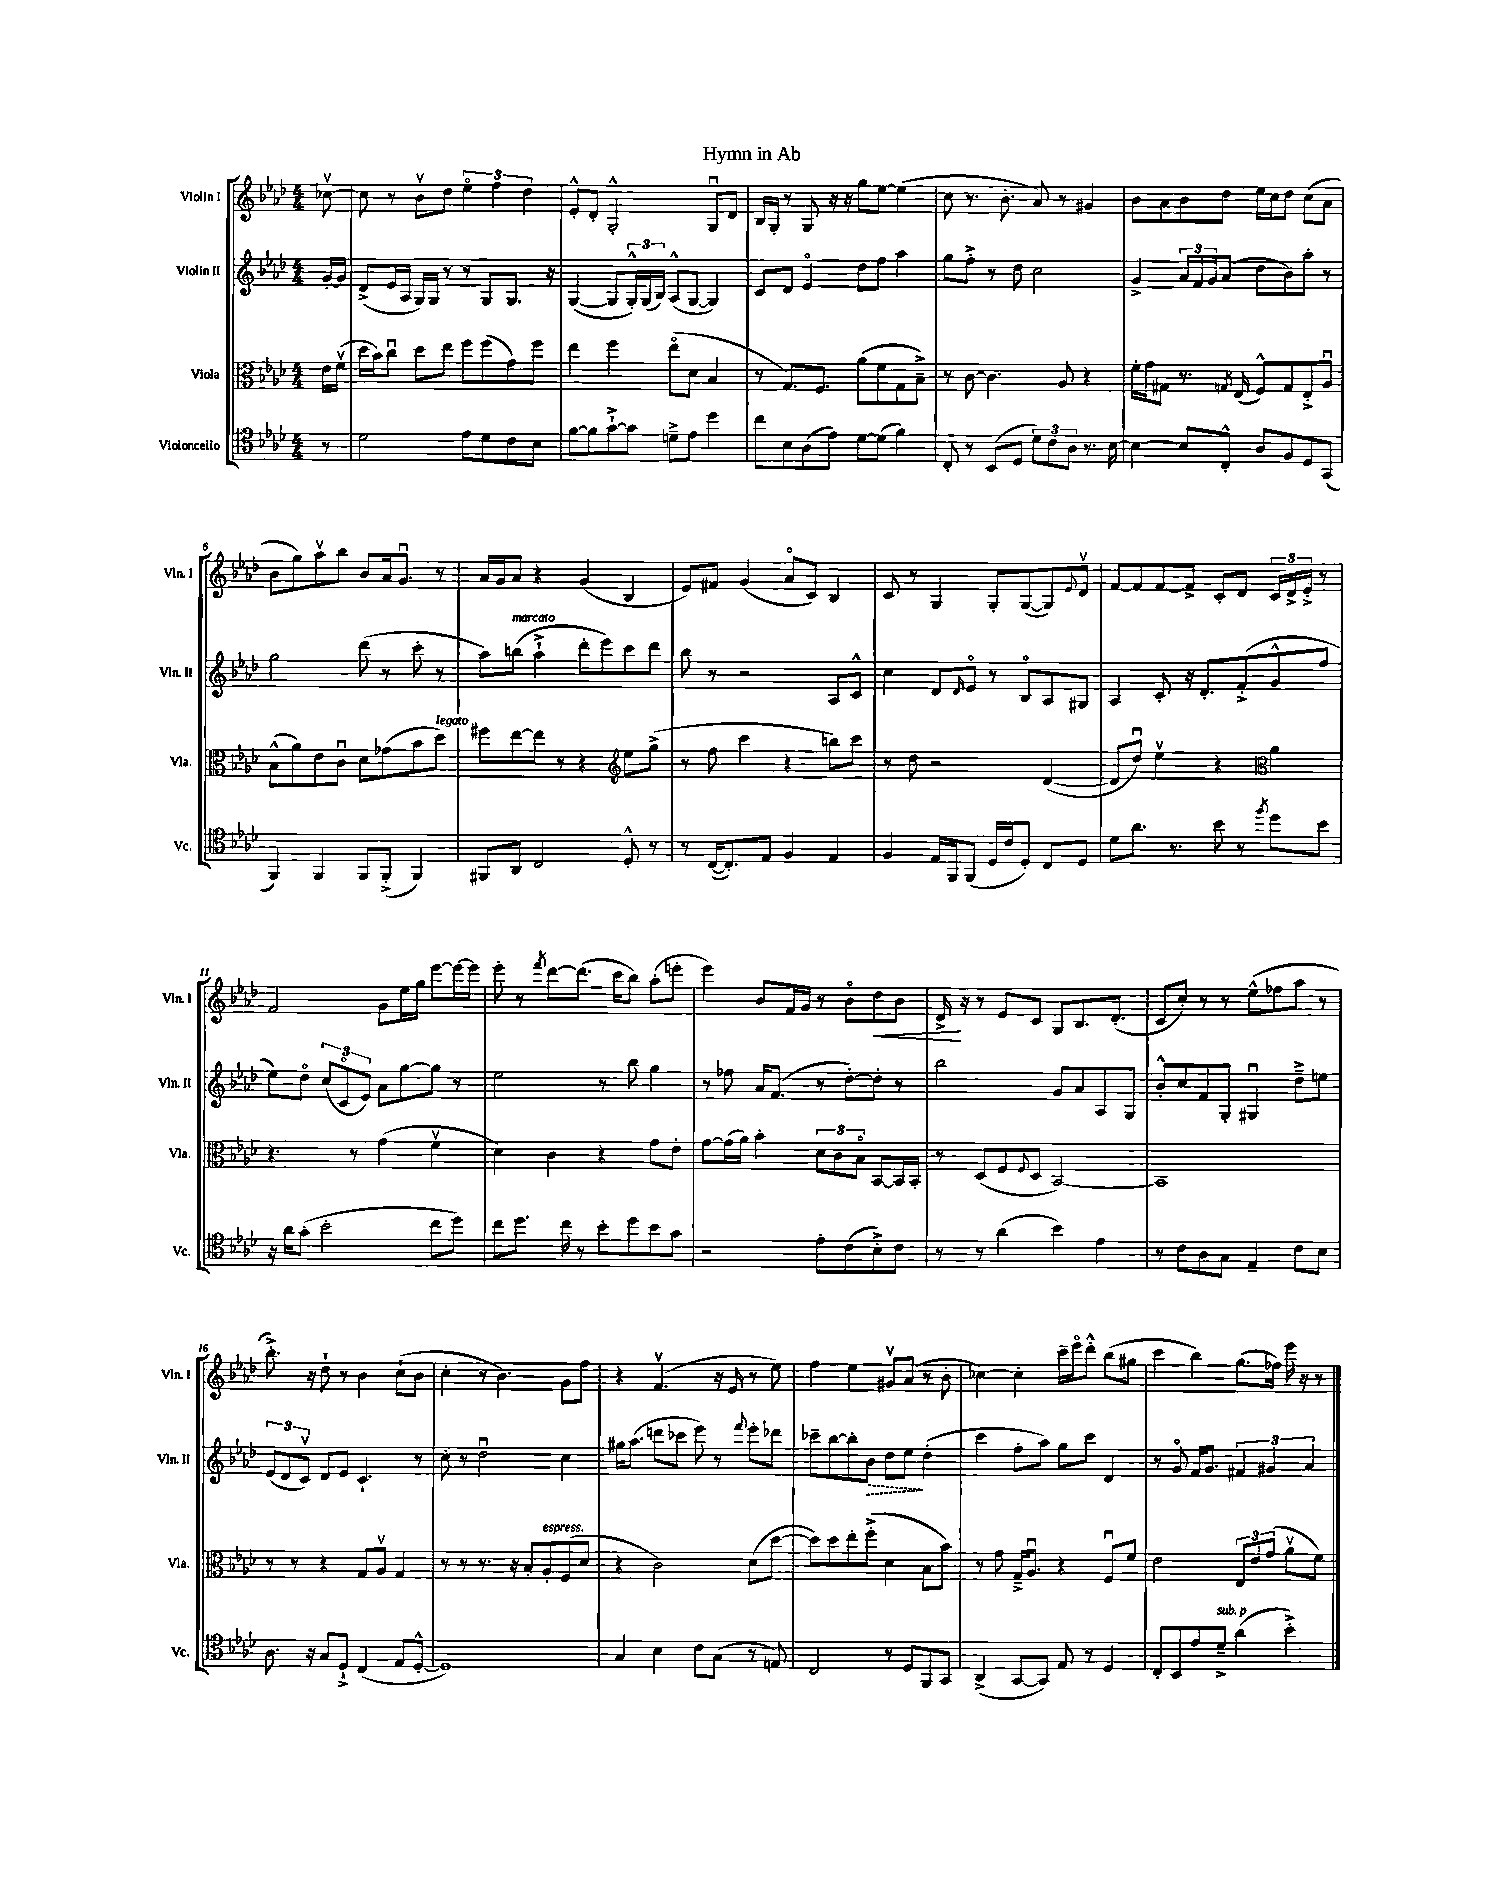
\header { title = "Hymn in Ab" }
<<
\new StaffGroup <<
\new Staff = "s0" \with { instrumentName = "Violin I" shortInstrumentName = "Vln. I" } {
    \clef treble \key aes \major \numericTimeSignature \time 4/4 \partial 8
    ces''8~\upbow |
    ces''8 r8 bes'8\upbow des''8 \tuplet 3/2 { ees''4\flageolet f''4 des''4 } |
    ees'8-.-^ des'8-. g2-.-^ g8\downbow des'8 |
    bes16 g16-. r8 g8 r16 r16 g''8 ees''8~ ees''4( |
    c''8 r8. bes'8.-. aes'8) r8 gis'4 |
    bes'8 aes'8 bes'8 des''8 ees''16 c''16 des''8 c''8( aes'8 |
    bes'8 g''8) aes''8\upbow bes''8 bes'8 aes'16 g'8.\downbow r8 |
    aes'16 g'16 aes'8 r4 g'4( bes4 |
    ees'8) fis'8 g'4( aes'8\flageolet c'8) bes4 |
    c'8 r8 g4 g8-. g8~( g8) \appoggiatura { ees'8 } des'8\upbow |
    f'8~ f'8 f'8~ f'8-> c'8-. des'8 \tuplet 3/2 { c'16 des'16-> ees'16-.-> } r8 |
    f'2 g'8 ees''16 g''16 ees'''8~ ees'''16~ ees'''16 |
    ees'''8-. r8 \acciaccatura { f'''8 } des'''8~ des'''8.( c'''16 bes''8) aes''8-.( e'''8-. |
    ees'''4) bes'8 f'16 g'16 r8 bes'8\flageolet des''8\< bes'8 |
    des'16->\! r16 r8 ees'8 c'8 g8 bes8. des'8.-.( |
    c'8 c''8-.) r8 r8 ees''8-^( fes''8 aes''8 r8 |
    bes''8.-.->) r16 des''8-! r8 bes'4 c''8-!( bes'8 |
    c''4-. r8 bes'4.) g'8 f''8 |
    r4 f'4.\upbow( r16 ees'16 r8 ees''8) |
    f''4 ees''4 gis'8\upbow aes'8( r8 bes'8-. |
    ces''4~) ces''4-. c'''16-- ees'''16\flageolet des'''8-.-^ bes''8( gis''8 |
    c'''4 bes''4) g''8.( fes''16) ees'''16 r16 r8 \bar "|." |
}
\new Staff = "s1" \with { instrumentName = "Violin II" shortInstrumentName = "Vln. II" } {
    \clef treble \key aes \major \numericTimeSignature \time 4/4 \partial 8
    g'16~-. g'16 |
    des'8->( ees'16 aes16 g16) g16 r8 r8 g8 g8. r16 |
    g4~( g8 \tuplet 3/2 { g16-.-^) g16( bes16) } aes8-^( g8~ g4) |
    c'8 des'8 ees'4\flageolet des''8 f''8 aes''4 |
    g''8 f''8-.-> r8 des''8 c''2 |
    g'4-> \tuplet 3/2 { aes'16 f'16 g'16 } aes'8( des''8 bes'8) aes''8-. r8 |
    g''2 des'''8( r8 c'''8-. r8 |
    aes''8) b''8^\markup { \italic "marcato" }( aes''4-!-> des'''8-. ees'''8) c'''8 des'''8 |
    bes''8 r8 r2 aes8 c'8-^ |
    c''4 des'8 \grace { des'16 } ees'8\flageolet r8 bes8\flageolet aes8 gis8 |
    aes4 c'8-. r16 des'8.-. f'8-.->( g'8-^ f''8 |
    ees''8) des''8\flageolet \tuplet 3/2 { c''8( c'8\flageolet ees'8) } aes'8 g''8~ g''8 r8 |
    ees''2 r8 bes''8 g''4 |
    r8 fes''8 aes'16 f'8.( r8 des''8~-.) des''8-. r8 |
    bes''2 g'8 aes'8 aes8 g8 |
    bes'8-.-^ c''8 f'8 g8-. gis4\downbow des''8---> e''8 |
    \tuplet 3/2 { ees'8( des'8 c'8\upbow) } des'8 ees'8 c'4.-! r8 |
    c''8-. r8 des''2\downbow c''4 |
    gis''16 aes''8.( d'''8 ces'''8 ees'''8) r8 \appoggiatura { f'''8 } ees'''8-. des'''8 |
    ces'''8-- bes''8~ bes''8-. \once \override Hairpin.style = #'dashed-line bes'8\> des''8 ees''8\! des''4-.( |
    c'''4 f''8-. aes''8) g''8 c'''8 des'4 |
    r8 g'8\flageolet f'16 g'8. \tuplet 3/2 { fis'4 gis'4 aes'4 } \bar "|." |
}
\new Staff = "s2" \with { instrumentName = "Viola" shortInstrumentName = "Vla." } {
    \clef alto \key aes \major \numericTimeSignature \time 4/4 \partial 8
    ees'16 f'16\upbow( |
    des''16 bes'16) c''8\downbow des''8 ees''8 f''8 f''8( g'8) f''8 |
    ees''4 f''4 ees''8\flageolet( des'8 bes4 |
    r8 g8.) f8. aes'8( f'8 g8 bes8--->) |
    r8 c'8~ c'4. aes8 r4 |
    f'16-. g'16 gis8 r8. \acciaccatura { g8 } ees16( f8-^) g8 ees8-.-> aes8\downbow |
    bes8-^( aes'8) ees'8 c'8\downbow des'8 ges'8( bes'8 des''8^\markup { \italic "legato" }) |
    fis''8 ees''8~ ees''8 r8 r4 \clef treble ees''8 g''8->( |
    r8 f''8 c'''4 r4 b''8) c'''8 |
    r8 des''8 r2 des'4~( |
    des'8 des''8\downbow) ees''4\upbow r4 \clef alto aes'4 |
    r4. r8 g'4( f'4\upbow |
    des'4) c'4 r4 g'8 ees'8-. |
    g'8~ g'16( aes'16) bes'4-. \tuplet 3/2 { des'8 c'8 bes8\flageolet } bes,8~ bes,16 bes,16-. |
    r8 des8( f8 \appoggiatura { f8 } des8 bes,2~) |
    bes,1 |
    r8 r8 r4 g8 aes8\upbow g4 |
    r8 r8 r8. r16 bes8-. aes8-.^\markup { \italic "espress." } f8( des'8 |
    r4 c'2) des'8( des''8~ |
    des''8) des''8 ees''8-. f''8-.->( des'4 bes8 bes'8) |
    r8 g'8 g16---> aes8.\downbow r4 f8\downbow f'8 |
    ees'2 \tuplet 3/2 { ees8 ees'8 g'8( } aes'8\upbow f'8) \bar "|." |
}
\new Staff = "s3" \with { instrumentName = "Violoncello" shortInstrumentName = "Vc." } {
    \clef tenor \key aes \major \numericTimeSignature \time 4/4 \partial 8
    r8 |
    des'2 ees'8 des'8 c'8 bes8 |
    f'8~ f'8 g'8~-!-> g'8 d'8---> ees'8 des''4 |
    c''8 bes8 aes8( ees'8) des'8~ des'8( f'4) |
    c8-. r8 bes,8( des8 \tuplet 3/2 { des'8) c'8 aes8 } r8. bes16~ |
    bes4~ bes8 c8-.-^ aes8 f8 des8 g,8( |
    f,4) f,4 f,8 f,8-.->( f,4) |
    fis,8 aes,8 c2 des8-.-^ r8 |
    r8 c16~( c8.-.) ees8 f4 ees4 |
    f4 ees16 f,16 f,8( des16 c'16 des8-.) c8 des8 |
    des'8 aes'8. r8. bes'8 r8 \acciaccatura { f''8 } des''8 bes'8 |
    r16 aes'16 g'8-.( bes'2-. c''8 des''8) |
    c''8 des''8. c''16 r8 bes'8-. des''8 bes'8 g'8 |
    r2 ees'8-. c'8( bes8-.->) c'8 |
    r8 r8 aes'4( bes'4) ees'4 |
    r8 c'8 aes8 g8 ees4-- c'8 bes8 |
    aes8. r16 g8 des8-!-> c4( ees8 des8~-.-^ |
    des1) |
    g4 bes4 c'8 g8( r8 e8) |
    c2 r8 des8 f,8 g,8 |
    aes,4->( g,8~ g,8) ees8 r8 des4 |
    c8-. bes,8 ees'8 des'8--->^\markup { \italic "sub. p" } aes'4( bes'4-.->) \bar "|." |
}
>>
>>
